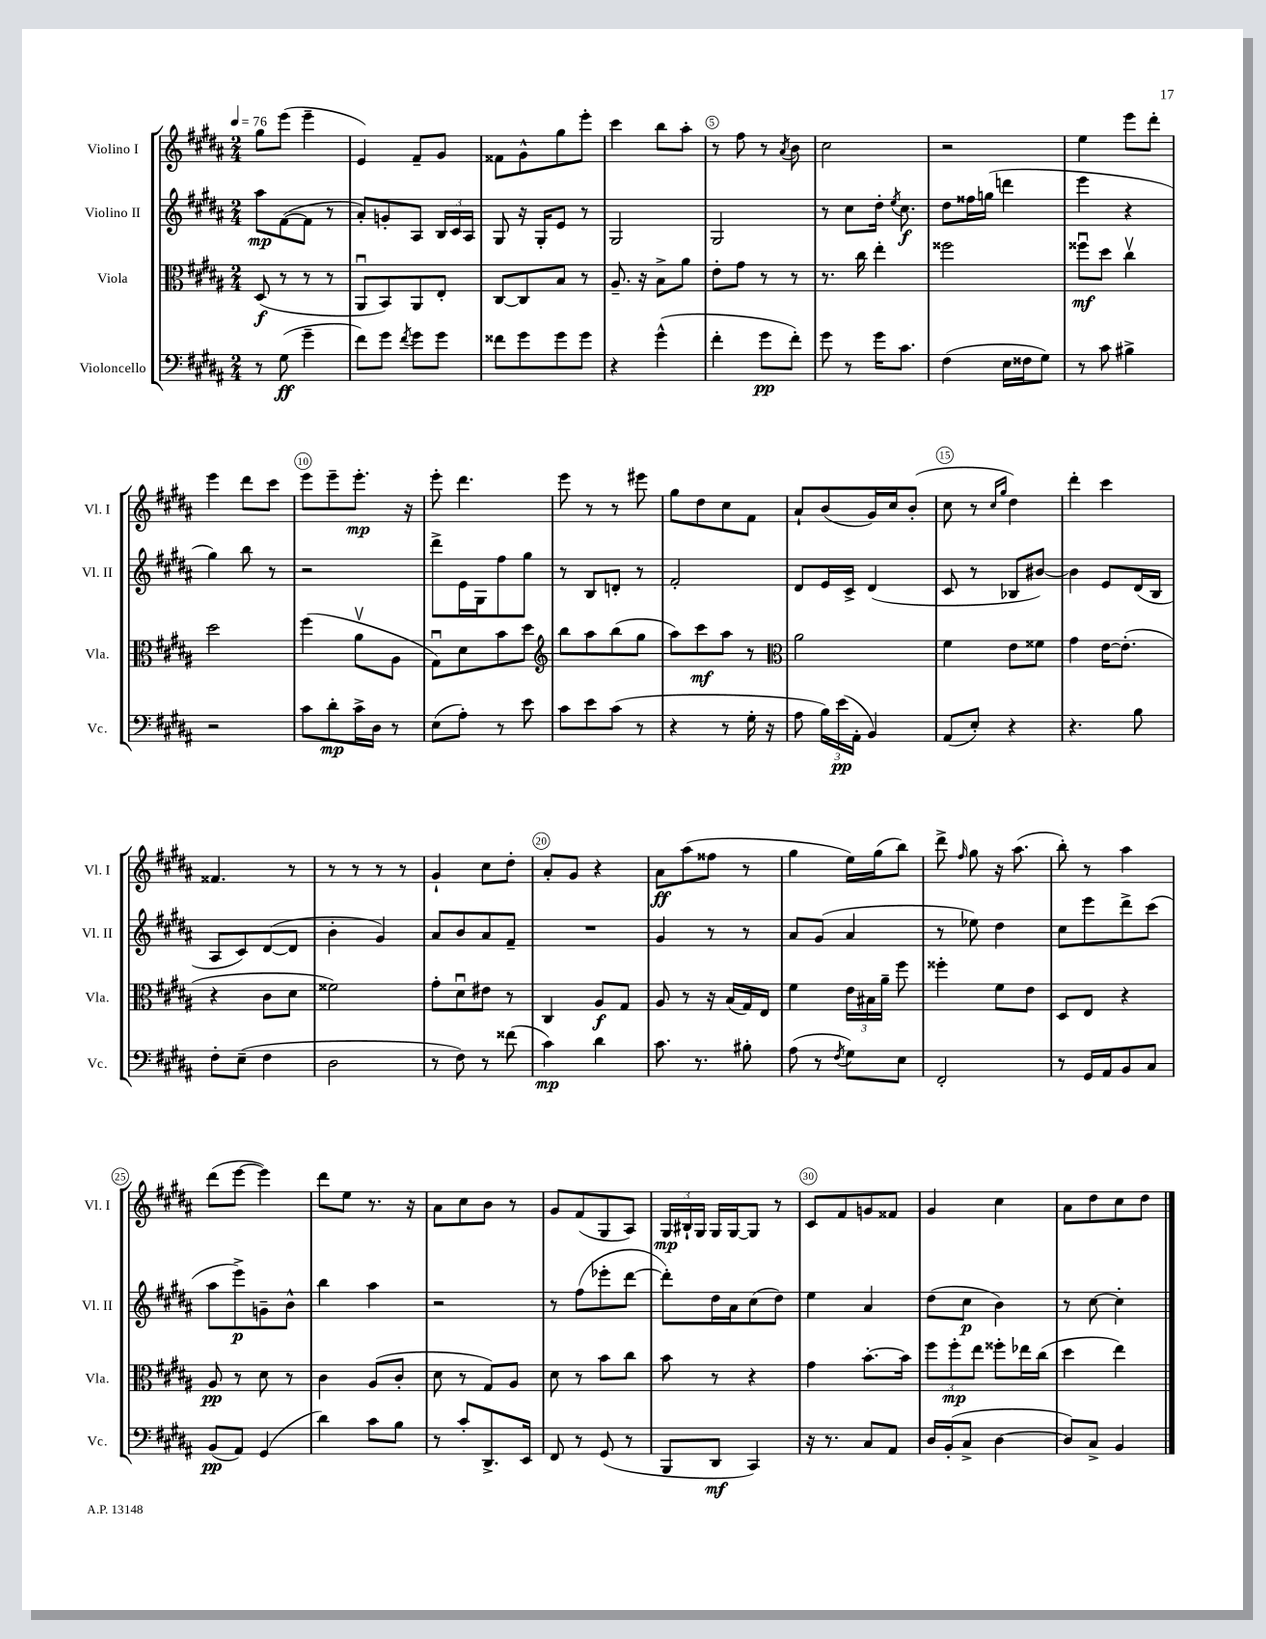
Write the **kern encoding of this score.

**kern	**kern	**kern	**kern
*staff4	*staff3	*staff2	*staff1
*clefF4	*clefC3	*clefG2	*clefG2
*k[f#c#g#d#a#]	*k[f#c#g#d#a#]	*k[f#c#g#d#a#]	*k[f#c#g#d#a#]
*M2/4	*M2/4	*M2/4	*M2/4
*MM76	*MM76	*MM76	*MM76
8r	(8D#	8aa#	8gg#
(8G#	8r	([8f#	(8eee
4g#~	8r	8f#]	4eee~
.	8r	8r	.
=	=	=	=
8f#)	8AA#u	8a#')	4e)
8g#	8BB)	8g'	.
8qf#	.	.	.
8g#	8AA#	8A#	8f#~
8g#	8E'	24B	8g#
.	.	24c#	.
.	.	24A#	.
=	=	=	=
8f##	[8C#	8G#	8f##
8g#	8C#]	16r	8g#^^
.	.	16G#'	.
8g#	8B	8e	8gg#
8g#	8r	8r	8eee'
=	=	=	=
4r	8.A#~	2G#	4ccc#
.	16r	.	.
(4g#^^	8B^	.	8bb
.	8a#	.	8aa#'
=	=	=	=
4f#'	8e'	2G#	8r
.	8g#	.	8ff#
8g#	8r	.	8r
.	.	.	8qa#
8f#')	8r	.	8b
=	=	=	=
8g#	8.r	8r	2cc#
8r	.	8cc#	.
.	16cc#	.	.
16g#	4ee'	16dd#'	.
.	.	8qee	.
8.c#	.	8.cc#	.
=	=	=	=
(4F#	2ff##	8dd#	2r
.	.	16ff##	.
.	.	(16gg	.
16E	.	4ddd	.
16F##	.	.	.
8G#)	.	.	.
=	=	=	=
8r	8ff##u	4eee	4ee
8c#	8dd#	.	.
4B#^	4cc#v	4r	8eee
.	.	.	8ddd#'
=	=	=	=
2r	2dd#	4gg#)	4eee
.	.	8bb	8ddd#
.	.	8r	8ccc#
=	=	=	=
8c#	(4ff#	2r	8eee
8d#'	.	.	8eee~
16c#^	8a#v	.	8.eee'
16D#	.	.	.
8r	8A#	.	.
.	.	.	16r
=	=	=	=
(8E	8G#u)	8ddd#^	8eee'
8A#')	8d#	16e	4.ddd#
.	.	16G#	.
8r	8b	8ff#	.
8e	8dd#	8gg#	.
=	=	=	=
*	*clefG2	*	*
8c#	8bb	8r	8eee
8e	8aa#	8B	8r
(8c#	(8bb	8d'	8r
8r	8gg#	8r	8eee#
=	=	=	=
4r	8aa#)	2f#'	8gg#
.	8ccc#	.	8dd#
8r	8aa#	.	8cc#
16G#'	8r	.	8f#
16r	.	.	.
=	=	=	=
*	*clefC3	*	*
8A#	2a#	8d#	8a#`
24B)	.	16e	(8b
(24e	.	.	.
.	.	16c#^	.
24AA#'	.	.	.
4BB)	.	(4d#	16g#)
.	.	.	16cc#
.	.	.	(8b'
=	=	=	=
(8AA#	4f#	8c#	8cc#
8E')	.	8r	8r
.	.	.	16qqcc#
.	.	.	16qqgg#
4r	8e	8B-	4dd#)
.	8f##	[8b#)	.
=	=	=	=
4.r	4g#	4b#]	4ddd#'
.	[16e	8e	4ccc#
.	(8.e']	.	.
8B	.	(16d#	.
.	.	16B	.
=	=	=	=
8F#'	4r	8A#	4.f##
(8E~	.	8c#)	.
4F#	8c#	([8d#	.
.	8d#	8d#]	8r
=	=	=	=
2D#	2f##)	4b'	8r
.	.	.	8r
.	.	4g#)	8r
.	.	.	8r
=	=	=	=
8r	8g#'	8a#	4g#`
8F#)	8d#u	8b	.
8r	8e#	8a#	8cc#
(8f##	8r	8f#~	8dd#'
=	=	=	=
4c#)	4C#	2r	8a#'
.	.	.	8g#
4d#	8A#	.	4r
.	8G#	.	.
=	=	=	=
8.c#	8A#	4g#	8a#
.	8r	.	(8aa#
8.r	.	.	.
.	16r	8r	8ff##
.	(16B	.	.
8B#'	16G#)	8r	8r
.	16E	.	.
=	=	=	=
(8A#	4f#	8a#	4gg#
8r	.	(8g#	.
8qF#	.	.	.
8G#)	24e	4a#	16ee)
.	24B#	.	.
.	.	.	(16gg#
.	24a#~	.	.
8E	8ff#	.	8bb)
=	=	=	=
2FF#'	4ff##'	8r	8ddd#^
.	.	.	16qqff#
.	.	8ee-)	8gg#
.	8f#	4dd#	16r
.	.	.	(8.aa#
.	8e	.	.
=	=	=	=
8r	8D#	8cc#	8bb')
16GG#	8E	8eee	8r
16AA#	.	.	.
8BB	4r	8ddd#^	4aa#
8C#	.	(8ccc#	.
=	=	=	=
(8BB	8A#	8aa#	(8ddd#
8AA#)	8r	8eee^)	[8eee
(4GG#	8d#	8g~	4eee])
.	8r	8b^^	.
=	=	=	=
4d#)	4c#	4bb	8ddd#
.	.	.	8ee
8c#	(8A#	4aa#	8.r
8B	8c#'	.	.
.	.	.	16r
=	=	=	=
8r	8d#	2r	8a#
8c#'	8r	.	8cc#
8.DD#^	8G#)	.	8b
.	8A#	.	8r
16EE	.	.	.
=	=	=	=
8FF#	8d#	8r	8g#
8r	8r	(8ff#	(8f#
(8GG#	8b	8eee-'	8G#
8r	8cc#	[8ddd#	8A#)
=	=	=	=
8BBB	8b	8ddd#'])	24G#
.	.	.	24B#`
.	.	.	24G#
8DD#	8r	16dd#	16G#
.	.	16a#	[16G#
4CC#)	4r	(8cc#	8G#]
.	.	8dd#)	8r
=	=	=	=
16r	4g#	4ee	8c#
8.r	.	.	.
.	.	.	8f#
8C#	[8.b'	4a#	8g
8AA#	.	.	8f##
.	16b]	.	.
=	=	=	=
16D#	12ff#	(8dd#	4g#
(16BB'	.	.	.
.	12ff#'	.	.
8C#^	.	8cc#	.
.	12ee	.	.
[4D#	8ff##'	4b)	4cc#
.	16ee-	.	.
.	(16cc#	.	.
=	=	=	=
8D#])	4dd#	8r	8a#
8C#^	.	[8cc#	8dd#
4BB	4ee)	4cc#']	8cc#
.	.	.	8dd#
==	==	==	==
*-	*-	*-	*-
